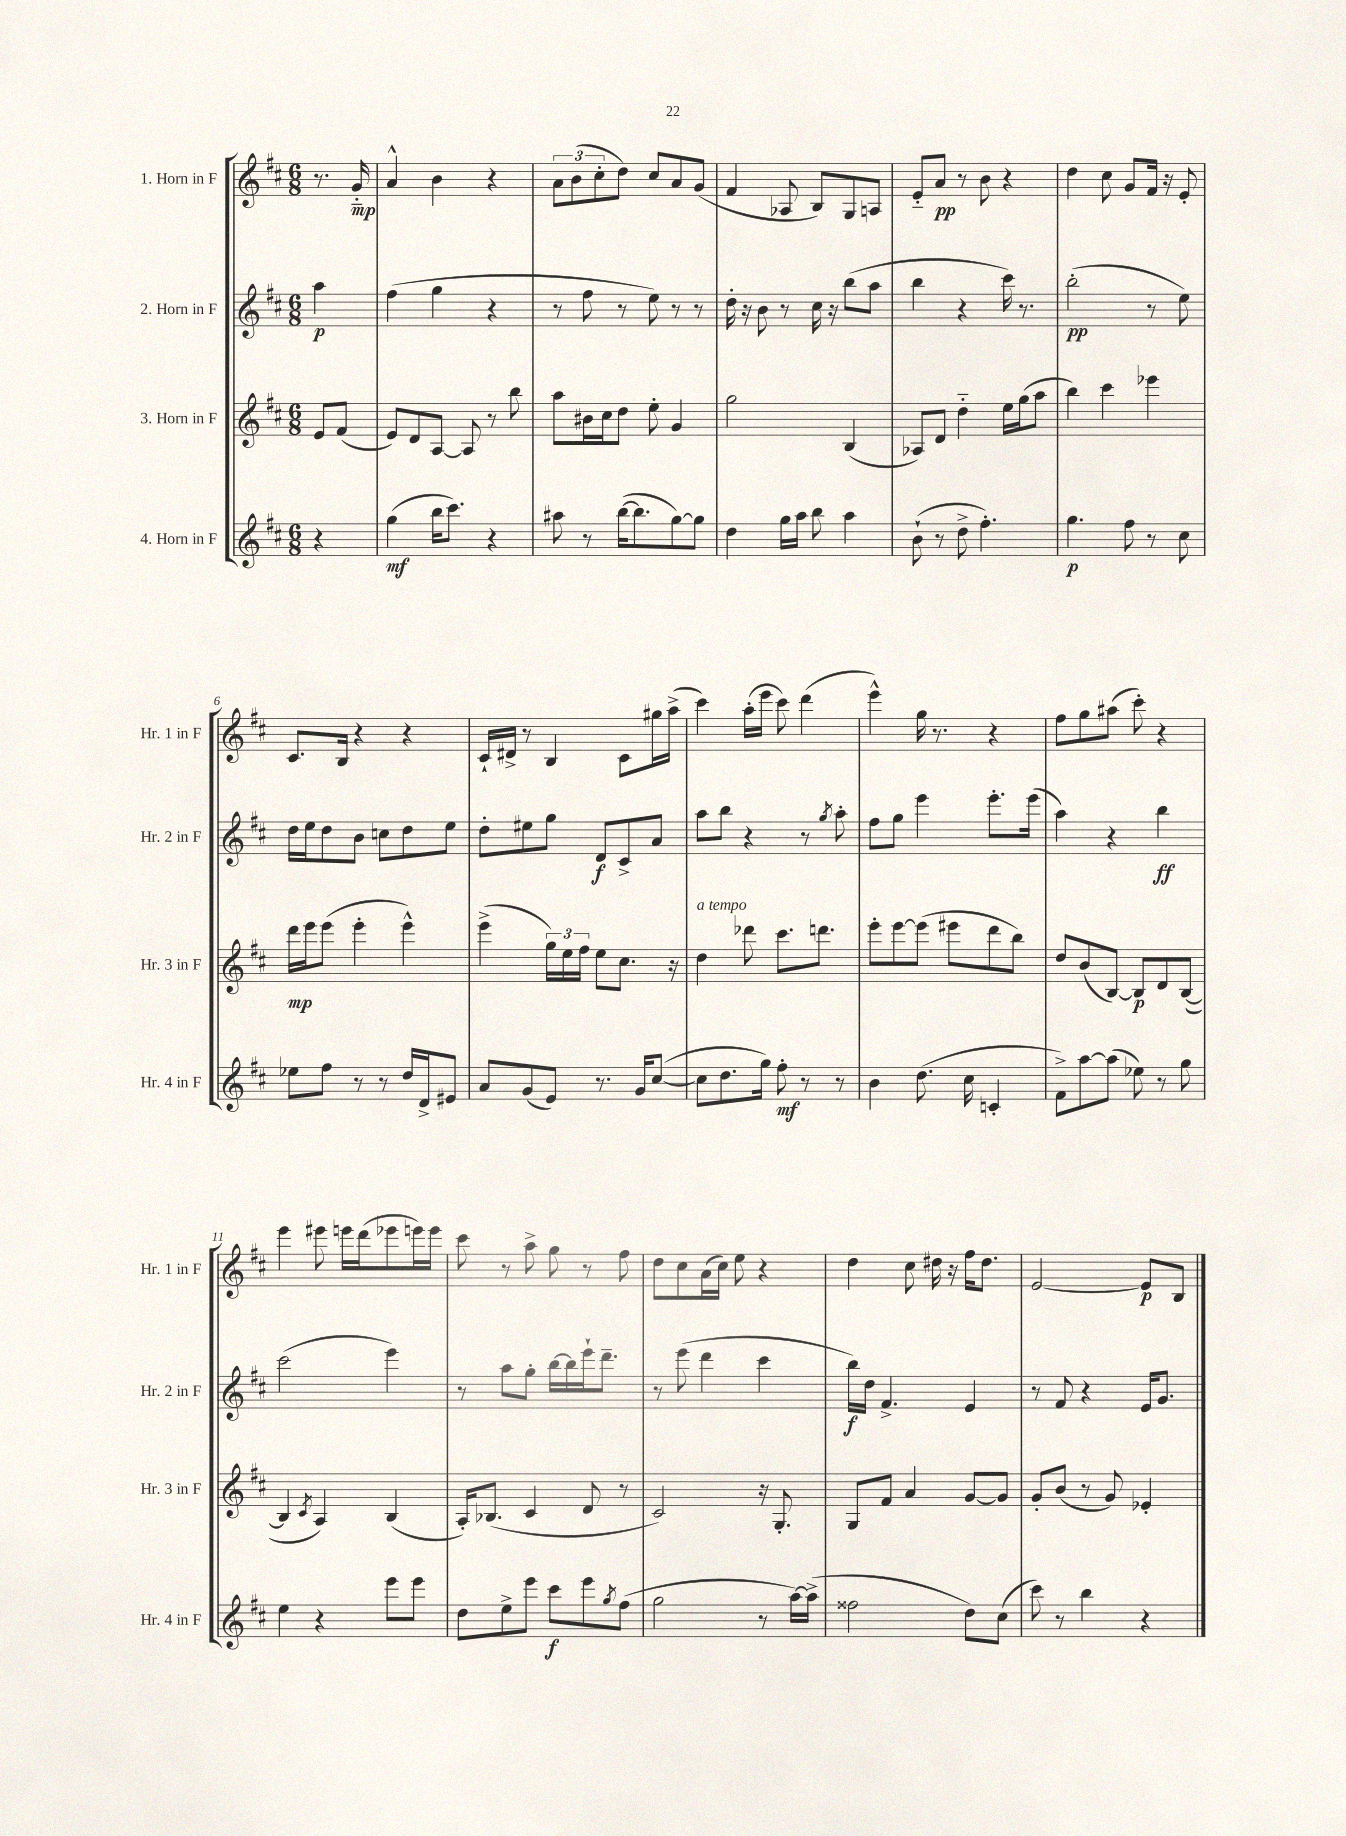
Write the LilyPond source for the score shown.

<<
\new StaffGroup <<
\new Staff = "s0" \with { instrumentName = "1. Horn in F" shortInstrumentName = "Hr. 1 in F" } {
    \clef treble \key d \major \numericTimeSignature \time 6/8 \partial 4
    r8. g'16-_\mp |
    a'4-^ b'4 r4 |
    \tuplet 3/2 { a'8 b'8( cis''8-. } d''8) cis''8 a'8 g'8( |
    fis'4 aes8 b8) g8 a8 |
    e'8-_ a'8\pp r8 b'8 r4 |
    d''4 cis''8 g'8 fis'16 r16 e'8-. |
    cis'8. b16 r4 r4 |
    cis'16-! dis'16-> r8 b4 cis'8 gis''16 a''16->( |
    cis'''4) a''16-.( e'''16 cis'''8) d'''4( |
    e'''4-^) g''16 r8. r4 |
    fis''8 g''8 ais''8( cis'''8-.) r4 |
    e'''4 eis'''8 e'''16 d'''16( ees'''8 e'''16) e'''16 |
    cis'''8 r8 a''8-> g''8 r8 fis''8 |
    d''8 cis''8 a'16( cis''16) e''8 r4 |
    d''4 cis''8 dis''16 r16 fis''16 dis''8. |
    e'2~ e'8\p b8 \bar "|." |
}
\new Staff = "s1" \with { instrumentName = "2. Horn in F" shortInstrumentName = "Hr. 2 in F" } {
    \clef treble \key d \major \numericTimeSignature \time 6/8 \partial 4
    a''4\p |
    fis''4( g''4 r4 |
    r8 fis''8 r8 e''8) r8 r8 |
    d''16-. r16 b'8 r8 cis''16 r16 b''8( a''8 |
    b''4 r4 cis'''16) r8. |
    b''2-.\pp( r8 e''8) |
    d''16 e''16 d''8 b'8 c''8 d''8 e''8 |
    d''8-. eis''8 g''8 d'8\f cis'8-> a'8 |
    a''8 b''8 r4 r8 \acciaccatura { g''8 } a''8-. |
    fis''8 g''8 e'''4 e'''8.-. e'''16( |
    a''4) r4 b''4\ff |
    cis'''2( e'''4) |
    r8 a''8 g''8-. b''16~ b''16 e'''16-! d'''8.-- |
    r8 e'''8( d'''4 cis'''4 |
    b''16\f) d''16 fis'4.-> e'4 |
    r8 fis'8 r4 e'16 g'8. \bar "|." |
}
\new Staff = "s2" \with { instrumentName = "3. Horn in F" shortInstrumentName = "Hr. 3 in F" } {
    \clef treble \key d \major \numericTimeSignature \time 6/8 \partial 4
    e'8 fis'8( |
    e'8) d'8 a8~ a8 r8 b''8 |
    a''8 bis'16 cis''16 d''8 e''8-. g'4 |
    g''2 b4( |
    aes8) d'8 d''4-_ e''16 g''16( a''8 |
    b''4) cis'''4 ees'''4 |
    d'''16\mp e'''16 e'''8( e'''4-. e'''4-^) |
    e'''4->( \tuplet 3/2 { g''16) e''16 fis''16 } e''8 cis''8. r16 |
    d''4^\markup { \italic "a tempo" } des'''8 cis'''8. d'''8. |
    e'''8-. e'''8~ e'''8( eis'''8 d'''8 b''8) |
    d''8 b'8( b8~) b8\p d'8 b8~( |
    b4 \acciaccatura { cis'8 } a4) b4( |
    a16-.) bes8.( cis'4 d'8 r8 |
    cis'2) r16 g8.-. |
    g8 fis'8 a'4 g'8~ g'8 |
    g'8-. b'8( r8 g'8) ees'4-. \bar "|." |
}
\new Staff = "s3" \with { instrumentName = "4. Horn in F" shortInstrumentName = "Hr. 4 in F" } {
    \clef treble \key d \major \numericTimeSignature \time 6/8 \partial 4
    r4 |
    g''4\mf( b''16 cis'''8.) r4 |
    ais''8 r8 b''16~( b''8. g''8~) g''8 |
    d''4 g''16 a''16 b''8 a''4 |
    b'8-!( r8 d''8-> fis''4.-.) |
    g''4.\p fis''8 r8 cis''8 |
    ees''8 fis''8 r8 r8 d''16 d'16-> eis'8 |
    a'8 g'8( e'8) r8. g'16 cis''8~( |
    cis''8 d''8. g''16) fis''8-.\mf r8 r8 |
    b'4 d''8.( cis''16 c'4-. |
    fis'8->) a''8~ a''8( ees''8) r8 g''8 |
    e''4 r4 e'''8 e'''8 |
    d''8 e''8-> e'''8 cis'''8\f e'''8 \acciaccatura { g''8 } fis''8( |
    g''2 r8 a''16~) a''16->( |
    fisis''2 d''8) cis''8( |
    cis'''8) r8 b''4 r4 \bar "|." |
}
>>
>>
